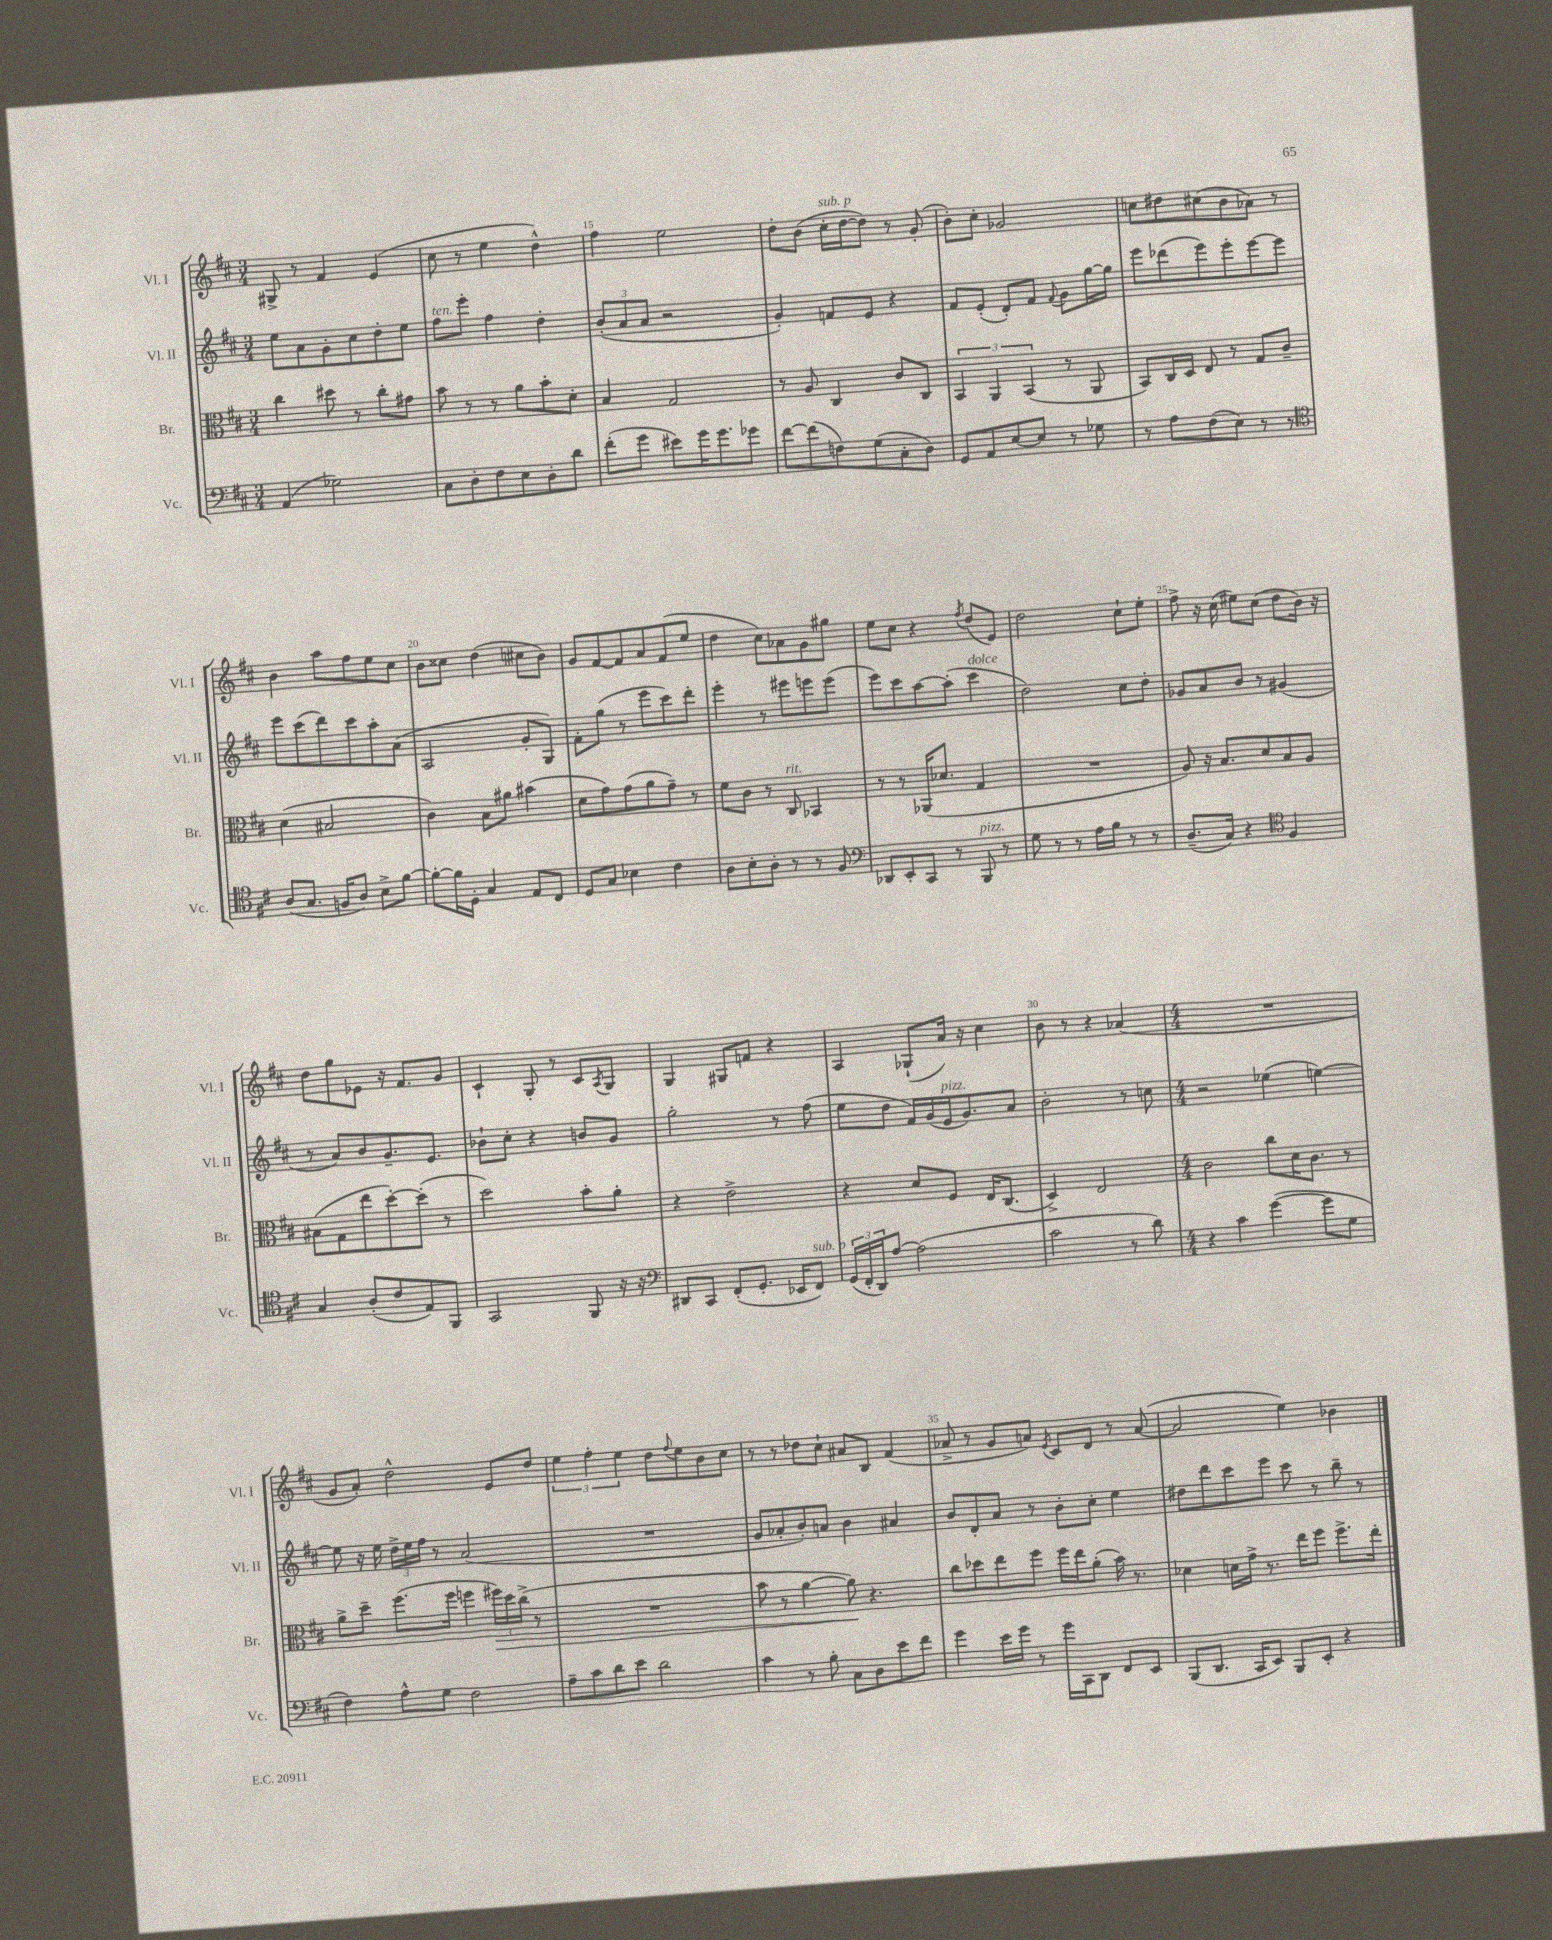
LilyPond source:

<<
\new StaffGroup <<
\new Staff = "s0" \with { instrumentName = "Vl. I" shortInstrumentName = "Vl. I" } {
    \clef treble \key d \major \numericTimeSignature \time 3/4
    gis8-> r8 fis'4 e'4( |
    cis''8 r8 e''4 d''4-^) |
    fis''4 e''2 |
    d''8-. b'8( cis''16-.^\markup { \italic "sub. p" } d''16~ d''8) r8 g'8-.( |
    b'8-.) cis''8-. ges'2 |
    c''8 dis''8 cis''8( b'8 aes'8) r8 |
    b'4 a''8 fis''8 e''8 cis''8 |
    b'8 cisis''8 d''4( cis''8 b'8) |
    g'8 fis'8~ fis'8 a'8 fis'8( e''8 |
    d''4 cis''8) aes'8 g'8 gis''8 |
    e''8 cis''8 r4 \acciaccatura { fis''8 } d''8( e'8) |
    d''2 cis''8-! e''8-. |
    fis''8-> r16 cis''16( eis''8) cis''8( d''8 b'16) r16 |
    d''8 g''8 ees'8 r16 fis'8. g'8 |
    cis'4-! g8-. r8 cis'8 \acciaccatura { a8 } g8 |
    g4 gis8 f'8 r4 |
    a4 ges8-!( a'16) r16 cis''4 |
    b'8 r8 r4 aes'4( |
    \numericTimeSignature \time 4/4 R1 |
    g'8 a'8-.) d''2-^ e'8 d''8 |
    \tuplet 3/2 { e''4 fis''4-. e''4 } d''8 \appoggiatura { fis''8 } e''8 b'8 cis''8 |
    r8 r8 des''8 cis''8-! ais'8 b8 fis'4( |
    aes'8-> r8 g'8 a'8) \acciaccatura { e'8 } cis'8 d'8 r8 a'8~( |
    a'2 e''4) bes'4 \bar "|." |
}
\new Staff = "s1" \with { instrumentName = "Vl. II" shortInstrumentName = "Vl. II" } {
    \clef treble \key d \major \numericTimeSignature \time 3/4
    e''8 a'8 g'8-. cis''8 d''8-. e''8 |
    fis''8^\markup { \italic "ten." } e'''8-. fis''4 d''4-. |
    \tuplet 3/2 { b'8-.( a'8 a'8 } r2 |
    g'4-.) f'8 e'8 r4 |
    fis'8 e'8-.( d'8-.) fis'8 \appoggiatura { fis'8 } g'8 g''16~ g''16 |
    e'''8 des'''8( e'''8) e'''8-. e'''8~ e'''8 |
    e'''8 cis'''8( d'''8) cis'''8 a''8-. a'8( |
    a2 g'8-. g8) |
    fis'8-. g''8( r8 e'''8 cis'''8) d'''8-. |
    e'''4-. r8 eis'''8 e'''8 e'''8( |
    e'''8) cis'''8 a''8~ a''8-.( cis'''4^\markup { \italic "dolce" } |
    d''2) cis''8 d''8-. |
    ges'8 a'8 b'8 r8 gis'4( |
    r8 a'8) b'8 g'8.-- e'8. |
    bes'8-! cis''8-. r4 b'8 g'8 |
    g''2-. r8 fis''8( |
    e''8 d''8 fis'16) g'16( e'16^\markup { \italic "pizz." } g'8.) a'8 |
    b'2-. r8 c''8 |
    \numericTimeSignature \time 4/4 r2 ees''4( e''4~) |
    e''8 r16 e''16 \tuplet 3/2 { d''16-> e''16 fis''16 } r8 a'2( |
    R1 |
    g'8 aes'8-. b'8-.) a'8 b'4 ais'4 |
    b'8 d'8-. a'8 r8 b'8-. cis''8-. e''4 |
    dis''8 d'''8 cis'''8 e'''8 cis'''8 r8 b''8-- r8 \bar "|." |
}
\new Staff = "s2" \with { instrumentName = "Br." shortInstrumentName = "Br." } {
    \clef alto \key d \major \numericTimeSignature \time 3/4
    cis''4 dis''8 r8 cis''8-. gis'8 |
    b'8 r8 r8 a'8 b'8-. d'8-. |
    b4 g2 |
    r8 a8 cis4 cis'8 cis8 |
    \tuplet 3/2 { b,4 a,4 b,4( } r8 a,8 |
    b,8) cis16 d16 e8 r8 g8 cis'8-- |
    d'4( bis2 |
    cis'4) b8 ais'8 bis'4( |
    d'8 g'8) g'8( a'8 g'8--) r8 |
    fis'8 cis'8 r8 cis8^\markup { \italic "rit." } bes,4 |
    r8 r8 aes,16( des'8. g4 |
    R2. |
    a8) r16 b8. d'8 b8 a8 |
    bis8( g8 e''8 d''8~-.) d''8-.( r8 |
    d''2) b'8-. a'8-. |
    r4 e'2-> |
    r4 d'8 fis8 e16 cis8.( |
    d4->) e2 |
    \numericTimeSignature \time 4/4 cis'2 cis''8 d'16 cis'8. r8 |
    a'8-> d''8-- fis''8.( fis''16 f''4 \tuplet 3/2 { fis''16\>) d''16 cis''16->( } r8 |
    R1 |
    b'8 r8 a'4~ a'8\!) r4. |
    cis''8 des''8 e''8 fis''8 fis''16 e''16 a'8-.( b'16) r8. |
    des'4 d'16 g'16-> r8. e''16 fis''8 fis''8.-> e''16-. \bar "|." |
}
\new Staff = "s3" \with { instrumentName = "Vc." shortInstrumentName = "Vc." } {
    \clef bass \key d \major \numericTimeSignature \time 3/4
    a,4( ges2) |
    cis8 d8-. fis8 e8 d8-. d'8 |
    fis'8-.( g'8 eis'8) g'16 g'8. ges'8 |
    fis'8~ fis'8( f8) g8( cis8-. d8) |
    g,8 a,8 e8~ e8 r8 ges8 |
    r8 a8 fis8( e8) r8 r8 |
    \clef tenor a8( g8. f16 a8) b8-> fis'8~ |
    fis'8~-. fis'16 d16-. g4 e8 cis8 |
    d8 g8 bes4 cis'4 |
    a8 b8-. a8-. r8 r8 fis8 |
    \clef bass des,8 e,8-. cis,8 r8 b,,8^\markup { \italic "pizz." } r8 |
    g8 r8 r8 a16 b16 r8 r8 |
    d8.--( cis16) r4 \clef tenor fis4 |
    g4 a8-.( cis'8 e8) fis,8 |
    g,2 fis,8 r16 r16 |
    \clef bass dis,8 cis,8 fis,8-.( g,8.-. ees,16 fis,8^\markup { \italic "sub. p" }) |
    \tuplet 3/2 { g,16( fis,16-. d,16) } a8~ a2( |
    cis'2 r8 d'8) |
    \numericTimeSignature \time 4/4 r4 cis'4 g'4~( g'8 g8 |
    fis4) a8-^ g8 fis2 |
    a8-- cis'8 d'8 e'8 d'2 |
    cis'4 r8 b8-. cis8 d8 e'8 fis'8 |
    g'4 e'16 g'16 r8 g'16 cis,16 d,8 fis,8 e,8 |
    b,,8( d,8. cis,16 e,8) b,,8 e,8-. r4 \bar "|." |
}
>>
>>
\layout { \context { \Score currentBarNumber = #13 \override BarNumber.break-visibility = ##(#f #t #t) barNumberVisibility = #(every-nth-bar-number-visible 5) } }
